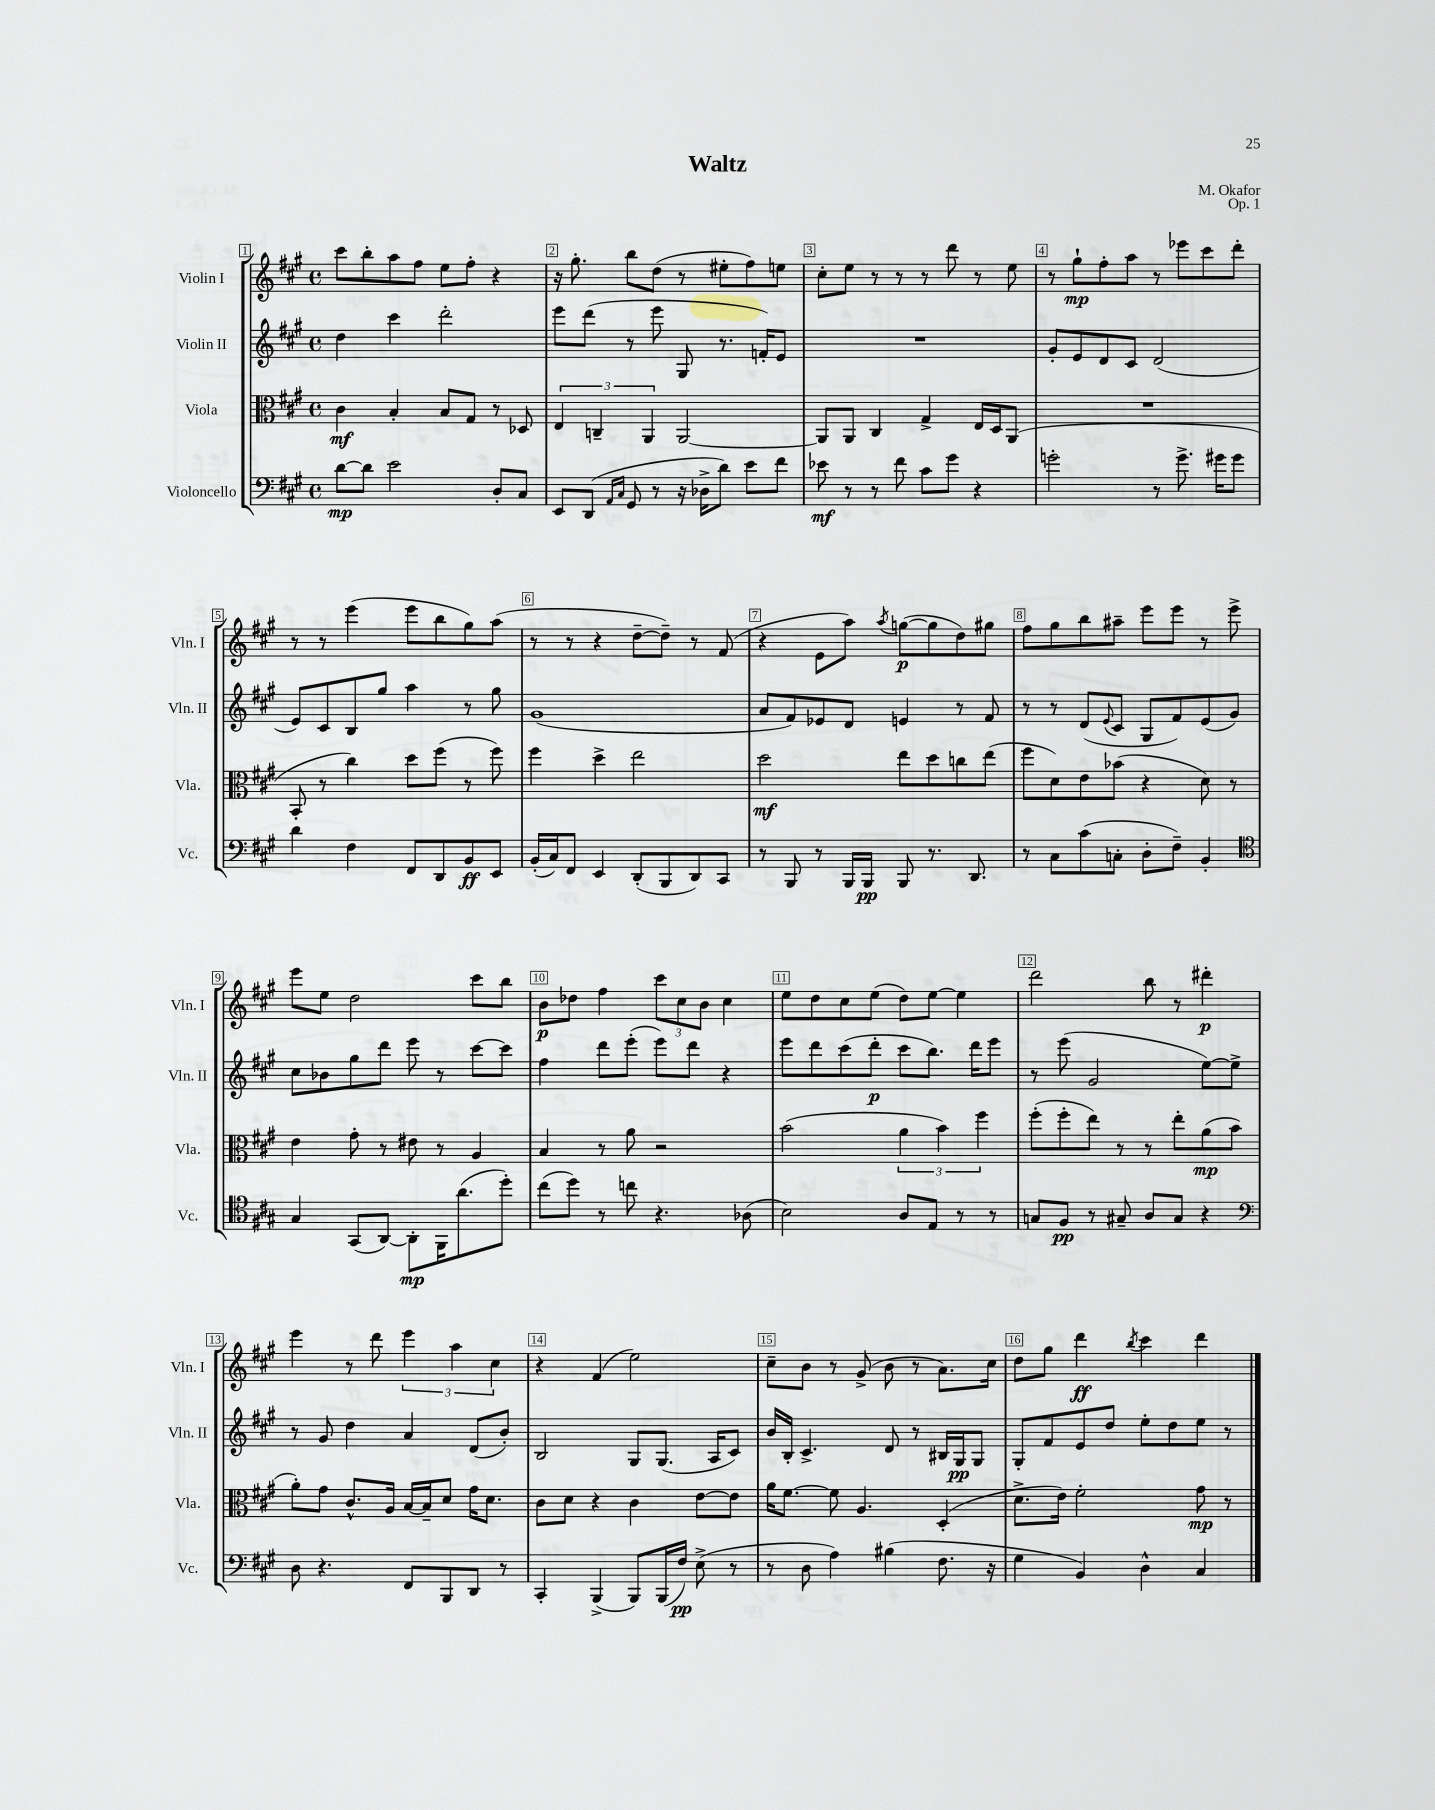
\header { title = "Waltz" composer = "M. Okafor" opus = "Op. 1" }
<<
\new StaffGroup <<
\new Staff = "s0" \with { instrumentName = "Violin I" shortInstrumentName = "Vln. I" } {
    \clef treble \key a \major \defaultTimeSignature \time 4/4
    cis'''8 b''8-. a''8 fis''8 e''8 fis''8-. r4 |
    r16 gis''8.-. b''8 d''8( r8 eis''8-. fis''8) e''8 |
    cis''8-. e''8 r8 r8 r8 d'''8 r8 e''8 |
    r8 gis''8-!\mp fis''8-. a''8 r8 ees'''8 cis'''8 d'''8-. |
    r8 r8 e'''4( e'''8 b''8 gis''8) a''8( |
    r8 r8 r4 d''8~-- d''8--) r8 fis'8( |
    r4 e'8 a''8) \acciaccatura { a''8 } g''8~\p( g''8 d''8) gis''8 |
    fis''8 gis''8 b''8 ais''8-- e'''8 e'''8 r8 e'''8-> |
    e'''8 e''8 d''2 cis'''8 b''8 |
    b'8\p des''8 fis''4 \tuplet 3/2 { cis'''8 cis''8 b'8 } cis''4 |
    e''8 d''8 cis''8 e''8( d''8) e''8~ e''4 |
    d'''2 b''8 r8 dis'''4-.\p |
    e'''4 r8 d'''8 \tuplet 3/2 { e'''4 a''4 cis''4 } |
    r4 fis'4( e''2) |
    cis''8-- b'8 r8 gis'8->( b'8 r8 a'8.) cis''16 |
    d''8 gis''8 d'''4\ff \acciaccatura { b''8 } cis'''4 d'''4 \bar "|." |
}
\new Staff = "s1" \with { instrumentName = "Violin II" shortInstrumentName = "Vln. II" } {
    \clef treble \key a \major \defaultTimeSignature \time 4/4
    d''4 cis'''4 d'''2-. |
    e'''8 d'''8( r8 e'''8 gis8 r8. f'16-.) e'8 |
    R1 |
    gis'8-. e'8 d'8 cis'8 d'2( |
    e'8) cis'8 b8 gis''8 a''4 r8 gis''8 |
    gis'1( |
    a'8 fis'8) ees'8 d'8 e'4 r8 fis'8 |
    r8 r8 d'8( \appoggiatura { e'8 } cis'8 gis8 fis'8) e'8( gis'8) |
    cis''8 bes'8 gis''8 d'''8 e'''8 r8 cis'''8~ cis'''8 |
    fis''4 d'''8 e'''8-.( e'''8) d'''8 r4 |
    e'''8 d'''8 cis'''8( d'''8-.\p cis'''8 b''8.) d'''16 e'''8 |
    r8 e'''8( gis'2 e''8~) e''8-> |
    r8 gis'8 d''4 a'4 d'8( b'8-.) |
    b2 gis8 gis8.( a16 cis'8) |
    b'16 b16-. cis'4.-> d'8 r8 bis16 gis16\pp gis8 |
    gis8-. fis'8 e'8 d''8 e''8-. d''8 e''8 r8 \bar "|." |
}
\new Staff = "s2" \with { instrumentName = "Viola" shortInstrumentName = "Vla." } {
    \clef alto \key a \major \defaultTimeSignature \time 4/4
    cis'4\mf b4-. b8 gis8 r8 des8 |
    \tuplet 3/2 { e4 c4-- a,4 } a,2~ |
    a,8 a,8 cis4 gis4-> e16 d16 a,8( |
    R1 |
    b,8-. r8 cis''4) d''8 fis''8( r8 fis''8) |
    fis''4 d''4-> e''2 |
    d''2\mf e''8 d''8 c''8 e''8( |
    fis''8 d'8) e'8 bes'8( r4 d'8) r8 |
    e'4 gis'8-. r8 eis'8 r8 a4 |
    b4 r8 a'8 r2 |
    b'2( \tuplet 3/2 { a'4 b'4) fis''4 } |
    fis''8-.( fis''8-. e''8) r8 r8 e''8-. a'8\mp( b'8 |
    a'8-.) gis'8 cis'8.-^ a16 b16~ b16-- d'8 gis'16 d'8. |
    cis'8 d'8 r4 cis'4 e'8~ e'8 |
    a'16 fis'8.~ fis'8 a4. d4-.( |
    d'8.-> e'16) fis'2-. gis'8\mp r8 \bar "|." |
}
\new Staff = "s3" \with { instrumentName = "Violoncello" shortInstrumentName = "Vc." } {
    \clef bass \key a \major \defaultTimeSignature \time 4/4
    d'8~\mp d'8 e'2 d8-. cis8 |
    e,8 d,8( \grace { a,16 cis16 } gis,8 r8 r16 des16-> d'8) e'8 fis'8 |
    ees'8\mf r8 r8 fis'8 cis'8 gis'8 r4 |
    g'2-. r8 g'8.-> gis'16 gis'8 |
    d'4 fis4 fis,8 d,8 b,8\ff e,8 |
    b,16-.( cis16) fis,8 e,4 d,8-.( b,,8 d,8) cis,8 |
    r8 b,,8 r8 b,,16 b,,16\pp b,,8 r8. d,8. |
    r8 cis8 cis'8( c8-. d8-. fis8--) b,4-. |
    \clef tenor gis4 gis,8( a,8~) a,8-.\mp fis,16 a'8.( d''8-.) |
    cis''8( d''8) r8 c''8 r4. aes8( |
    b2) a8 e8 r8 r8 |
    g8 fis8\pp r8 gis8-- a8 gis8 r4 |
    \clef bass d8 r4. fis,8 b,,8 d,8 r8 |
    cis,4-. b,,4->( b,,8) b,,16( fis16\pp) e8->( r8 |
    r8 d8 a4) bis4( fis8. r16 |
    gis4 b,4) d4-^ cis4 \bar "|." |
}
>>
>>
\layout { \context { \Score \override BarNumber.break-visibility = ##(#f #t #t) barNumberVisibility = #all-bar-numbers-visible \override BarNumber.stencil = #(make-stencil-boxer 0.1 0.3 ly:text-interface::print) } }
